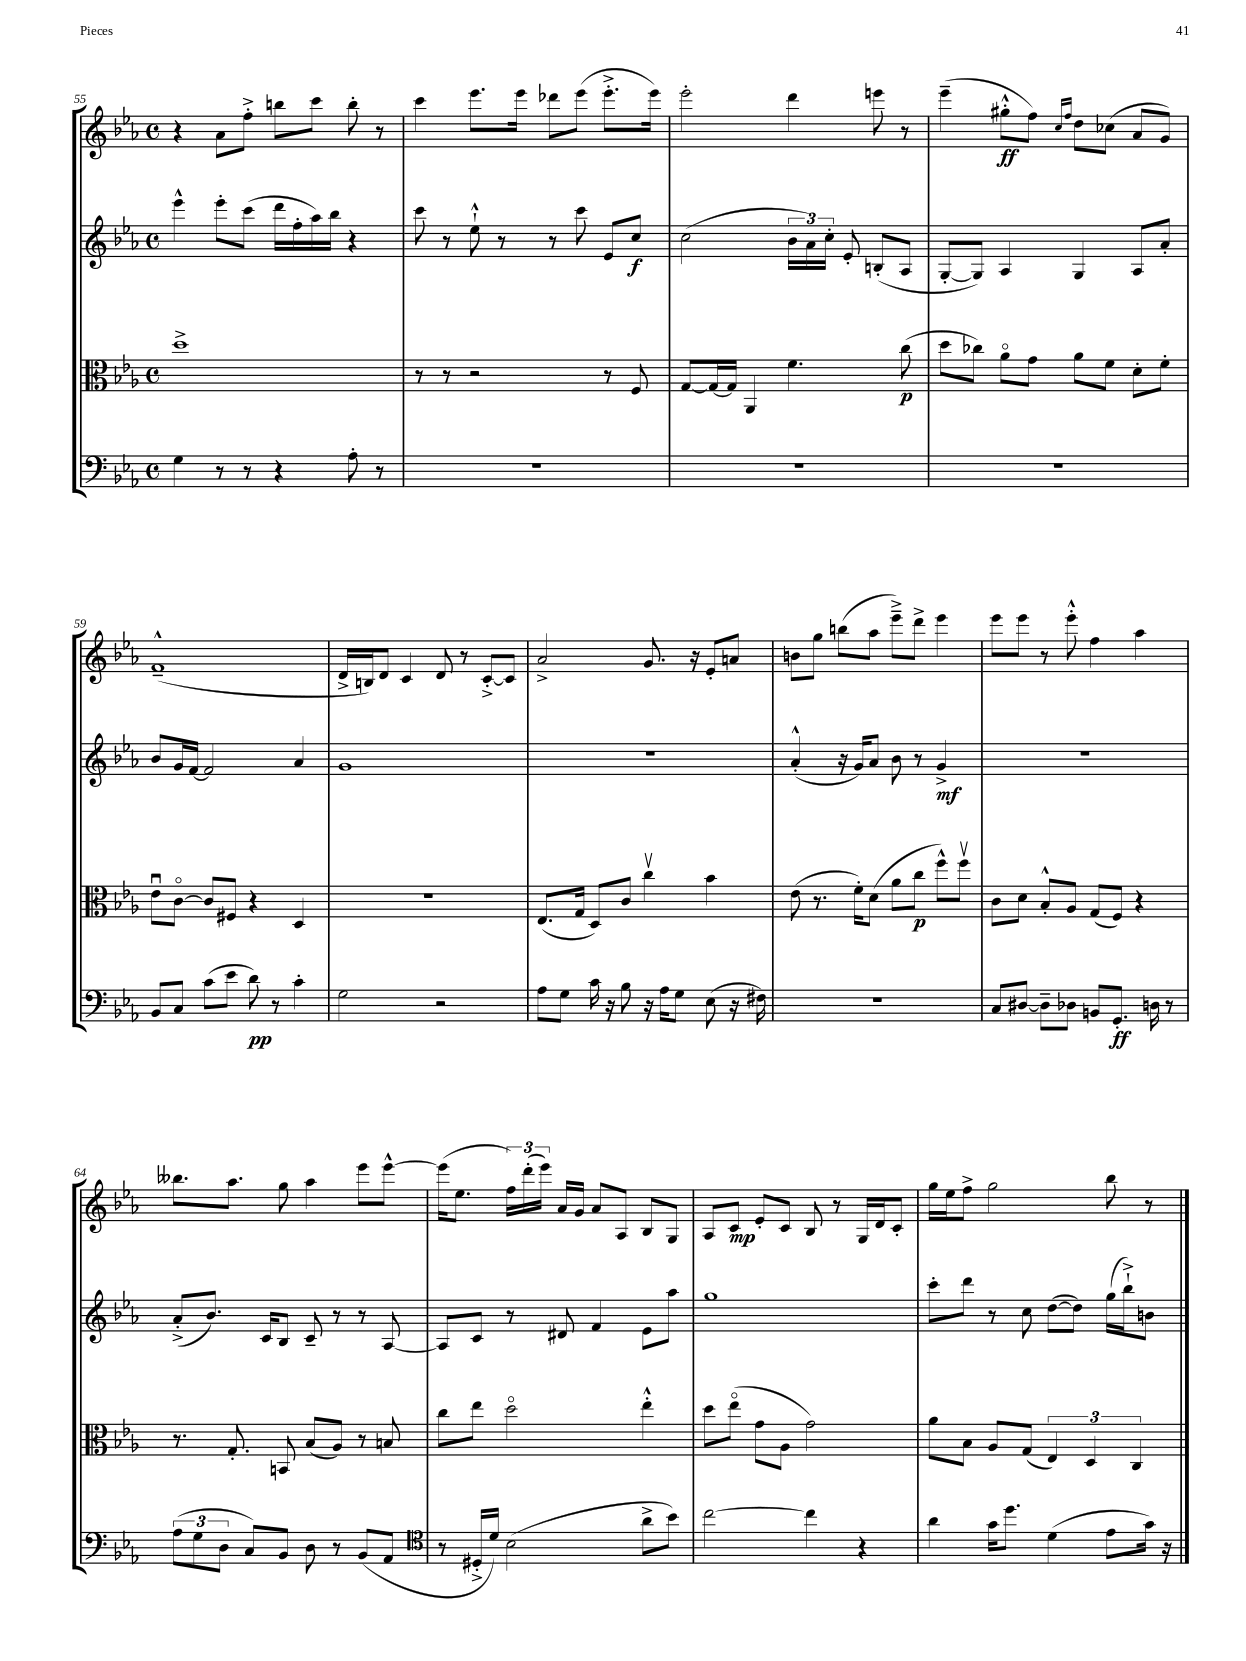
<<
\new StaffGroup <<
\new Staff = "s0" {
    \clef treble \key ees \major \defaultTimeSignature \time 4/4
    \autoBeamOff r4 aes'8[ f''8]-.-> b''8[ c'''8] b''8-. r8 |
    c'''4 ees'''8.[ ees'''16] des'''8[ ees'''8]( ees'''8.[-.-> ees'''16]) |
    ees'''2-. d'''4 e'''8 r8 |
    ees'''4--( gis''8[-.-^\ff f''8]) \grace { c''16[ f''16] } d''8[ ces''8]( aes'8[ g'8]) |
    f'1---^( |
    d'16[-> b16) d'8] c'4 d'8 r8 c'8[~-.-> c'8] |
    aes'2-> g'8. r16 ees'8[-. a'8] |
    b'8[ g''8] b''8[( aes''8] ees'''8[--->) d'''8]-> ees'''4 |
    ees'''8[ ees'''8] r8 ees'''8-.-^ f''4 aes''4 |
    beses''8.[ aes''8.] g''8 aes''4 ees'''8[ ees'''8]~-^ |
    ees'''16[( ees''8.] \tuplet 3/2 { f''16[) d'''16-.( ees'''16]) } aes'16[ g'16] aes'8[ aes8] bes8[ g8] |
    aes8[ c'8]\mp ees'8[-. c'8] bes8 r8 g16[ d'16 c'8]-. |
    g''16[ ees''16 f''8]-> g''2 bes''8 r8 \bar "|." |
}
\new Staff = "s1" {
    \clef treble \key ees \major \defaultTimeSignature \time 4/4
    \autoBeamOff ees'''4-^ ees'''8[-. c'''8]( d'''16[ f''16-. aes''16) bes''16] r4 |
    c'''8 r8 ees''8-!-^ r8 r8 c'''8 ees'8[ c''8]\f |
    c''2( \tuplet 3/2 { bes'16[ aes'16) c''16]-. } ees'8-. b8[-.( aes8] |
    g8[~-. g8]) aes4 g4 aes8[ aes'8]-. |
    bes'8[ g'16 f'16]~ f'2 aes'4 |
    g'1 |
    R1 |
    aes'4-.-^( r16 g'16[) aes'8] bes'8 r8 g'4->\mf |
    R1 |
    aes'8[-.->( bes'8.]) c'16[ bes8] c'8-- r8 r8 aes8~ |
    aes8[ c'8] r8 dis'8 f'4 ees'8[ aes''8] |
    g''1 |
    c'''8[-. d'''8] r8 c''8 d''8[~( d''8]) g''16[( bes''16-!->) b'8] \bar "|." |
}
\new Staff = "s2" {
    \clef alto \key ees \major \defaultTimeSignature \time 4/4
    \autoBeamOff d''1-> |
    r8 r8 r2 r8 f8 |
    g8[~ g16~ g16] aes,4 f'4. c''8\p( |
    d''8[ ces''8]) aes'8[\flageolet g'8] aes'8[ f'8] d'8[-. f'8]-. |
    ees'8[\downbow c'8]~\flageolet c'8[ fis8] r4 d4 |
    R1 |
    ees8.[( g16] d8[) c'8] c''4\upbow bes'4 |
    ees'8( r8. f'16[-.) d'8]( aes'8[ c''8]\p f''8[-^) f''8]\upbow |
    c'8[ d'8] bes8[-.-^ aes8] g8[( f8]) r4 |
    r8. g8.-. b,8 bes8[( aes8]) r8 b8 |
    c''8[ ees''8] d''2\flageolet ees''4-.-^ |
    d''8[ ees''8]\flageolet( g'8[ aes8] g'2) |
    aes'8[ bes8] aes8[ g8]( \tuplet 3/2 { ees4) d4 c4 } \bar "|." |
}
\new Staff = "s3" {
    \clef bass \key ees \major \defaultTimeSignature \time 4/4
    \autoBeamOff g4 r8 r8 r4 aes8-. r8 |
    R1 |
    R1 |
    R1 |
    bes,8[ c8] c'8[( ees'8] d'8\pp) r8 c'4-. |
    g2 r2 |
    aes8[ g8] c'16 r16 bes8 r16 aes16[ g8] ees8( r16 fis16) |
    r1 |
    c8[ dis8]~ dis8[-- des8] b,8[ g,8.]-.\ff d16 r8 |
    \tuplet 3/2 { aes8[( g8 d8] } c8[) bes,8] d8 r8 bes,8[( aes,8] |
    \clef tenor r8 dis16[-.-> d'16]) bes2( aes'8[-> bes'8]) |
    c''2~ c''4 r4 |
    aes'4 g'16[ d''8.] d'4( ees'8[ g'16]) r16 \bar "|." |
}
>>
>>
\layout { \context { \Score currentBarNumber = #55 } }
